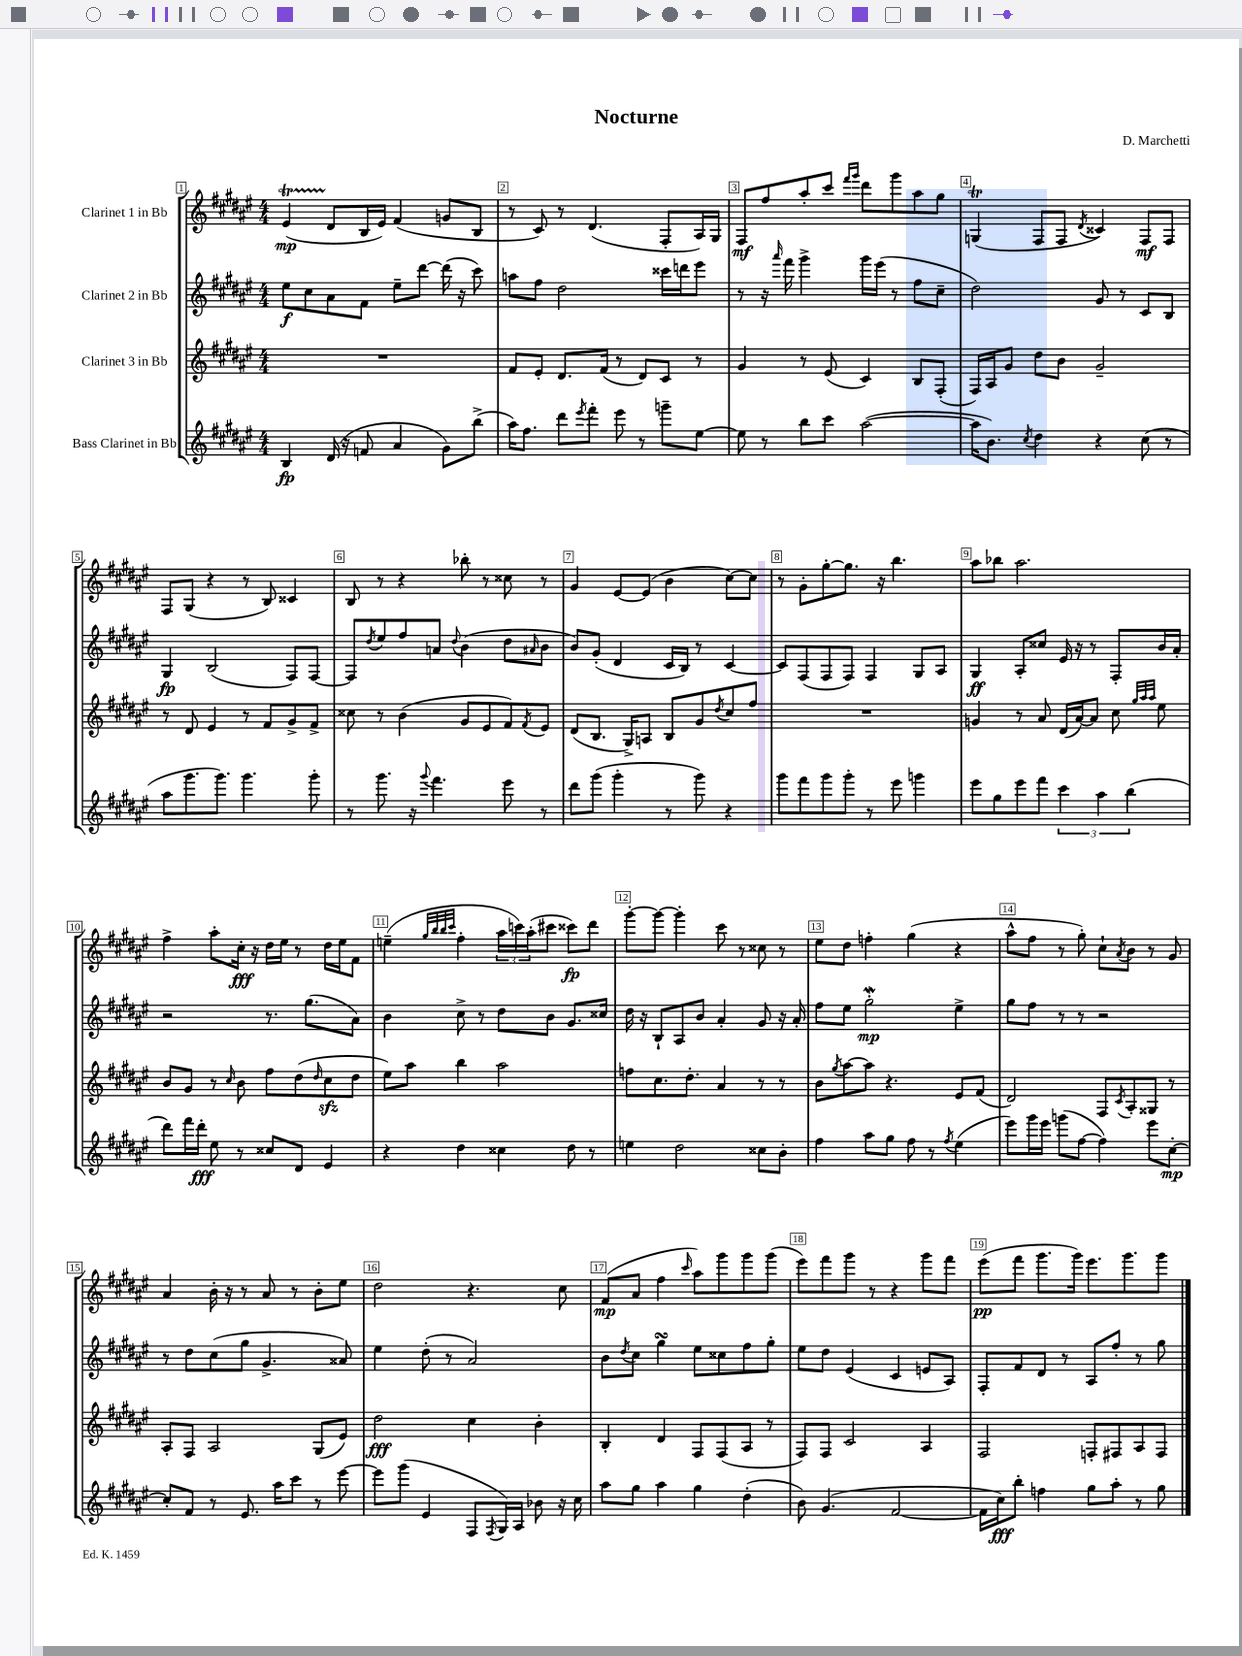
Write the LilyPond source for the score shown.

\header { title = "Nocturne" composer = "D. Marchetti" }
<<
\new StaffGroup <<
\new Staff = "s0" \with { instrumentName = "Clarinet 1 in Bb" } {
    \clef treble \key fis \major \numericTimeSignature \time 4/4
    eis'4\startTrillSpan\mp( dis'8\stopTrillSpan b16 eis'16) fis'4( g'8 b8 |
    r8 cis'8) r8 dis'4.( fis8-. ais16) gis16 |
    fis8\mf fis''8 ais''8-. cis'''8 \grace { fis'''16 gis'''16 } dis'''8 gis'''8 ais''8 gis''8 |
    g4\trill( fis8 fis8 \acciaccatura { dis'8 } cisis'4) fis8\mf fis8 |
    fis8 gis8( r4 r8 b8) cisis'4 |
    b8 r8 r4 bes''8-. r8 cisis''8 r8 |
    gis'4 eis'8~ eis'8( b'4 cis''8~) cis''8 |
    r8 gis'8-. gis''8~-. gis''8. r16 b''4. |
    ais''8 bes''8 ais''2. |
    fis''4-> ais''8-. cis''16-.\fff r16 dis''16 eis''16 r8 dis''16 eis''16 fis'8 |
    e''4--( \grace { gis''32 b''32 b''32 cis'''32 } fis''4-. \tuplet 3/2 { ais''16 c'''16) ais''16-.( } cis'''8 cisis'''8\fp) dis'''8 |
    gis'''8~-. gis'''8~ gis'''4-. cis'''8 r8 cisis''8 r8 |
    eis''8 dis''8 f''4-. gis''4( r4 |
    ais''8-^ fis''8 r8 gis''8-.) cis''8-! \acciaccatura { ais'8 } b'8 r8 gis'8 |
    ais'4 b'16-. r16 r8 ais'8 r8 b'8-. eis''8 |
    dis''2 r4. cis''8 |
    fis'8\mp( ais'8 fis''4 \grace { cis'''16 } ais''8) gis'''8 gis'''8 gis'''8( |
    eis'''8) fis'''8 gis'''8 r8 r4 gis'''8 fis'''8 |
    eis'''8\pp( fis'''8 gis'''8. gis'''16) eis'''8. gis'''8. gis'''8 \bar "|." |
}
\new Staff = "s1" \with { instrumentName = "Clarinet 2 in Bb" } {
    \clef treble \key fis \major \numericTimeSignature \time 4/4
    eis''8\f cis''8 ais'8 fis'8 eis''8-- dis'''8~ dis'''16( r16 cis'''8) |
    a''8 fis''8 dis''2 cisis'''16 d'''16 eis'''8 |
    r8 r16 \grace { ais'''16 } fis'''16 gis'''4-> gis'''16 eis'''16( r8 fis''8 cis''8-- |
    dis''2) gis'8 r8 cis'8 b8 |
    gis4\fp b2( fis8) fis8~ |
    fis8 \acciaccatura { dis''8 } eis''8 fis''8 a'8 \appoggiatura { dis''8 } b'4( dis''8 \grace { ais'16 } b'8 |
    b'8) gis'8-.( dis'4 cis'16 b16) r8 cis'4~ |
    cis'8 fis8( fis8 fis8) fis4 gis8 ais8 |
    gis4\ff ais8-. cisis''8 eis'16 r16 r8 fis8-. b'16 ais'16-. |
    r2 r8. gis''8.( ais'8) |
    b'4 cis''8-> r8 dis''8 b'8 gis'8. cisis''16 |
    dis''16 r16 b8-! ais8 b'8 ais'4-. gis'8 r16 ais'16-. |
    fis''8 eis''8 gis''2-.\mordent\mp eis''4-> |
    gis''8 fis''8 r8 r8 r2 |
    r8 dis''8 cis''8( gis''8 gis'4.-> aisis'8) |
    eis''4 dis''8-.( r8 ais'2) |
    b'8 \acciaccatura { dis''8 } cis''8 gis''4\turn eis''8 cisis''8 fis''8 gis''8-. |
    eis''8 dis''8 eis'4( cis'4 e'8 ais8) |
    fis8-. fis'8 dis'8 r8 ais8 fis''8-. r8 gis''8 \bar "|." |
}
\new Staff = "s2" \with { instrumentName = "Clarinet 3 in Bb" } {
    \clef treble \key fis \major \numericTimeSignature \time 4/4
    R1 |
    fis'8 eis'8-. dis'8. fis'16( r8 dis'8) cis'8 r8 |
    gis'4 r8 eis'8( cis'4) b8 fis8-.( |
    fis16) ais16 gis'8 dis''8 b'8 gis'2-- |
    r8 dis'8 eis'4 r8 fis'8 gis'8-> fis'8-> |
    cisis''8 r8 b'4( gis'8 eis'8 fis'8) \acciaccatura { fis'8 } eis'8 |
    dis'8( b8. gis16->) a8 b8 gis'8 \acciaccatura { dis''8 } cis''8 fis''8 |
    R1 |
    g'4 r8 ais'8 dis'16( ais'16~) ais'8 cis''8 \grace { gis''32 ais''32 ais''32 } eis''8 |
    b'8 gis'8 r8 \grace { cis''16 } b'8 fis''8 dis''8( \grace { dis''16 } cis''8\sfz dis''8 |
    eis''8) ais''8 b''4 ais''2 |
    f''8 cis''8. dis''8.-. ais'4 r8 r8 |
    b'8 \acciaccatura { gis''8 } ais''8~ ais''8 r4. eis'8 fis'8( |
    dis'2) fis8 \acciaccatura { cis'8 } ais8-. gisis8 r8 |
    ais8-. fis8 ais2 gis8( eis'8) |
    dis''2\fff cis''4 b'4-. |
    b4-. dis'4 fis8 fis8( ais8 r8 |
    fis8) fis8 cis'2 ais4 |
    fis2 f8-. fis8 ais8 fis8 \bar "|." |
}
\new Staff = "s3" \with { instrumentName = "Bass Clarinet in Bb" } {
    \clef treble \key fis \major \numericTimeSignature \time 4/4
    b4\fp dis'16( r16 f'8 ais'4 gis'8) b''8->( |
    ais''16) fis''8. dis'''8 \acciaccatura { eis'''8 } fis'''8-. eis'''8 r8 g'''8-- eis''8~ |
    eis''8 r8 b''8 cis'''8 ais''2~( |
    ais''16 b'8.) \acciaccatura { cis''8 } dis''4 r4 cis''8( r8 |
    ais''8 gis'''8. gis'''8.) gis'''4. gis'''8-. |
    r8 gis'''8. r16 \appoggiatura { gis'''8 } fis'''4. eis'''8 r8 |
    dis'''8 gis'''8( gis'''4-. r8 gis'''8) r4 |
    gis'''8 fis'''8 gis'''8 gis'''8-. r8 eis'''8 g'''4 |
    eis'''8 gis''8 eis'''8 fis'''8 \tuplet 3/2 { cis'''4 ais''4 b''4( } |
    dis'''8) fis'''16 dis'''16-.\fff eis''8 r8 cisis''8 dis'8 eis'4 |
    r4 dis''4 cisis''4 dis''8 r8 |
    e''4 dis''2 cisis''8 b'8-. |
    fis''4 ais''8 gis''8 fis''8 r8 \acciaccatura { fis''8 } eis''4( |
    eis'''8) gis'''16 eis'''16 g'''8( fis''8~ fis''4) eis'''8 cis''8~-.\mp |
    cis''8-. fis'8 r8 eis'8. ais''16 cis'''8 r8 eis'''8~ |
    eis'''8 gis'''8( eis'4 fis8 \acciaccatura { fis8 } gis16) ais16 bes'8 r16 cis''16 |
    ais''8 gis''8 ais''4 gis''4 dis''4-.( |
    b'8) gis'4.( fis'2~ |
    fis'16 cis''16\fff) b''8-. f''4 gis''8 ais''8-. r8 gis''8 \bar "|." |
}
>>
>>
\layout { \context { \Score \override BarNumber.break-visibility = ##(#f #t #t) barNumberVisibility = #all-bar-numbers-visible \override BarNumber.stencil = #(make-stencil-boxer 0.1 0.3 ly:text-interface::print) } }
